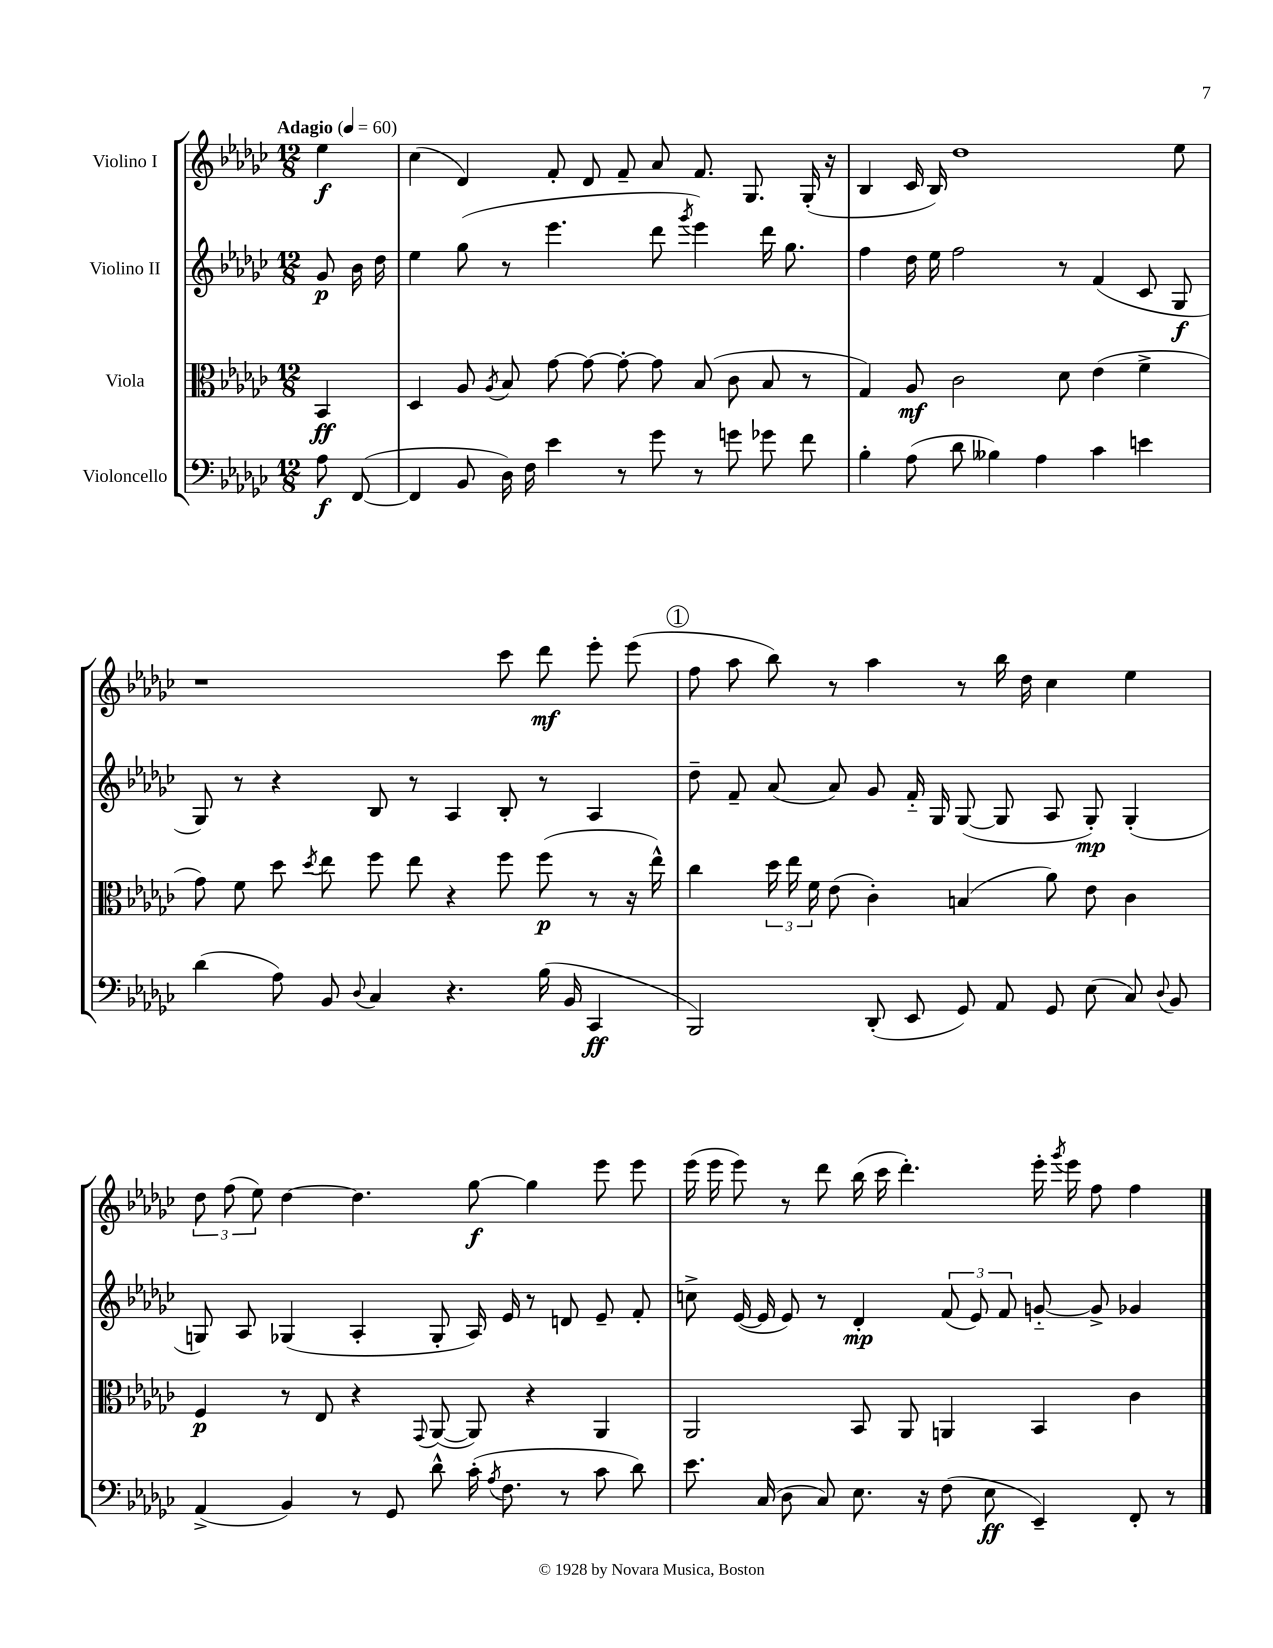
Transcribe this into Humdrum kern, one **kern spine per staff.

**kern	**dynam	**kern	**dynam	**kern	**dynam	**kern	**dynam
*part4	*part4	*part3	*part3	*part2	*part2	*part1	*part1
*staff4	*staff4	*staff3	*staff3	*staff2	*staff2	*staff1	*staff1
*I"Violoncello	*	*I"Viola	*	*I"Violino II	*	*I"Violino I	*
*clefF4	*	*clefC3	*	*clefG2	*	*clefG2	*
*k[b-e-a-d-g-c-]	*	*k[b-e-a-d-g-c-]	*	*k[b-e-a-d-g-c-]	*	*k[b-e-a-d-g-c-]	*
*M12/8	*	*M12/8	*	*M12/8	*	*M12/8	*
*MM60	*	*MM60	*	*MM60	*	*MM60	*
=	=	=	=	=	=	=	=
!	!	!	!	!	!	!LO:TX:a:B:t=Adagio	!
8A-\	f	4BB-/	ff	8g-/	p	4ee-\	f
([8FF/	.	.	.	16b-\	.	.	.
.	.	.	.	16dd-\	.	.	.
=1	=1	=1	=1	=1	=1	=1	=1
4FF/]	.	4D-/	.	4ee-\	.	(4cc-\	.
8BB-/	.	8A-/	.	(8gg-\	.	4d-/)	.
.	.	8qA-/	.	.	.	.	.
16D-\)	.	8B-/	.	8r	.	.	.
16F\	.	.	.	.	.	.	.
4e-\	.	[8g-\	.	4.eee-\	.	8f'/	.
.	.	8g-\_	.	.	.	8d-/	.
8r	.	8g-'\_	.	.	.	8f~/	.
8g-\	.	8g-\]	.	8ddd-\	.	8a-/	.
.	.	.	.	8qggg-/	.	.	.
8r	.	(8B-/	.	4eee-\)	.	8.f/	.
8gn\	.	8c-\	.	.	.	.	.
.	.	.	.	.	.	8.G-/	.
8g-X\	.	8B-/	.	16ddd-\	.	.	.
.	.	.	.	8.gg-\	.	.	.
8f\	.	8r	.	.	.	(16G-'/	.
.	.	.	.	.	.	16r	.
=2	=2	=2	=2	=2	=2	=2	=2
4B-'\	.	4G-/)	.	4ff\	.	4B-/	.
(8A-\	.	8A-/	mf	16dd-\	.	16c-/	.
.	.	.	.	16ee-\	.	16B-/)	.
8d-\	.	2c-\	.	2ff\	.	1dd-	.
4B--X\)	.	.	.	.	.	.	.
4A-\	.	.	.	.	.	.	.
.	.	8d-\	.	8r	.	.	.
4c-\	.	(4e-\	.	(4f/	.	.	.
4en\	.	4f^\	.	8c-/	.	.	.
.	.	.	.	8G-/	f	8ee-\	.
!!LO:LB:g=z
=3	=3	=3	=3	=3	=3	=3	=3
(4d-\	.	8g-\)	.	8G-/)	.	1r	.
.	.	8f\	.	8r	.	.	.
8A-\)	.	8dd-\	.	4r	.	.	.
.	.	8qdd-/	.	.	.	.	.
8BB-/	.	8ee-\	.	.	.	.	.
8qqD-/	.	.	.	.	.	.	.
4C-/	.	8ff\	.	8B-/	.	.	.
.	.	8ee-\	.	8r	.	.	.
4.r	.	4r	.	4A-/	.	.	.
.	.	8ff\	.	8B-'/	.	8ccc-\	.
(16B-\	.	(8ff\	p	8r	.	8ddd-\	mf
16BB-/	.	.	.	.	.	.	.
4CC-/	ff	8r	.	4A-/	.	8eee-'\	.
.	.	16r	.	.	.	(8eee-\	.
.	.	16ee-^^\)	.	.	.	.	.
!!LO:REH:place=s1:t=1
=4	=4	=4	=4	=4	=4	=4	=4
2BBB-/)	.	4cc-\	.	8dd-~\	.	8ff\	.
.	.	.	.	8f~/	.	8aa-\	.
.	.	24dd-\	.	(8a-/	.	8bb-\)	.
.	.	24ee-\	.	.	.	.	.
.	.	24f\	.	.	.	.	.
.	.	(8e-\	.	8a-/)	.	8r	.
(8DD-'/	.	4c-'\)	.	8g-/	.	4aa-\	.
8EE-/	.	.	.	16f/	.	.	.
.	.	.	.	16G-/	.	.	.
8GG-/)	.	(4Bn/	.	([8G-/	.	8r	.
8AA-/	.	.	.	8G-/]	.	16bb-\	.
.	.	.	.	.	.	16dd-\	.
8GG-/	.	8a-\)	.	8A-/	.	4cc-\	.
(8E-\	.	8e-\	.	8G-'/)	mp	.	.
8C-/)	.	4c-\	.	(4G-'/	.	4ee-\	.
8qqD-/	.	.	.	.	.	.	.
8BB-/	.	.	.	.	.	.	.
!!LO:LB:g=z
=5	=5	=5	=5	=5	=5	=5	=5
(4AA-^/	.	4F/	p	8Gn/)	.	12dd-\	.
.	.	.	.	.	.	(12ff\	.
.	.	.	.	8A-/	.	.	.
.	.	.	.	.	.	12ee-\)	.
4BB-/)	.	8r	.	(4G-X/	.	[4dd-\	.
.	.	8E-/	.	.	.	.	.
8r	.	4r	.	4A-'/	.	4.dd-\]	.
8GG-/	.	.	.	.	.	.	.
.	.	8qqGG-/	.	.	.	.	.
8d-^^\	.	([8AA-/	.	8G-'/	.	.	.
(16c-'\	.	8AA-/])	.	16A-/)	.	[8gg-\	f
8qA-/	.	.	.	.	.	.	.
8.F\	.	.	.	16e-/	.	.	.
.	.	4r	.	8r	.	4gg-\]	.
8r	.	.	.	8dn/	.	.	.
8c-\	.	4AA-/	.	8e-~/	.	8eee-\	.
8d-\)	.	.	.	8f'/	.	8eee-\	.
=6	=6	=6	=6	=6	=6	=6	=6
8.e-\	.	2AA-/	.	8ccn^\	.	(16eee-\	.
.	.	.	.	.	.	16eee-\	.
.	.	.	.	([16e-/	.	8eee-\)	.
(16C-/	.	.	.	16e-/]	.	.	.
8D-\	.	.	.	8e-/)	.	8r	.
8C-/)	.	.	.	8r	.	8ddd-\	.
8.E-\	.	8BB-/	.	4d-'/	mp	(16bb-\	.
.	.	.	.	.	.	16ccc-\	.
.	.	8AA-/	.	.	.	4.ddd-'\)	.
16r	.	.	.	.	.	.	.
(8F\	.	4AAn/	.	(12f/	.	.	.
.	.	.	.	12e-/)	.	.	.
8E-\	ff	.	.	.	.	.	.
.	.	.	.	12f/	.	.	.
4EE-~/)	.	4BB-/	.	[8gn/	.	16eee-'\	.
.	.	.	.	.	.	8qggg-/	.
.	.	.	.	.	.	16eee-\	.
.	.	.	.	8g^/]	.	8ff\	.
8FF'/	.	4c-\	.	4g-X/	.	4ff\	.
8r	.	.	.	.	.	.	.
==	==	==	==	==	==	==	==
*-	*-	*-	*-	*-	*-	*-	*-
